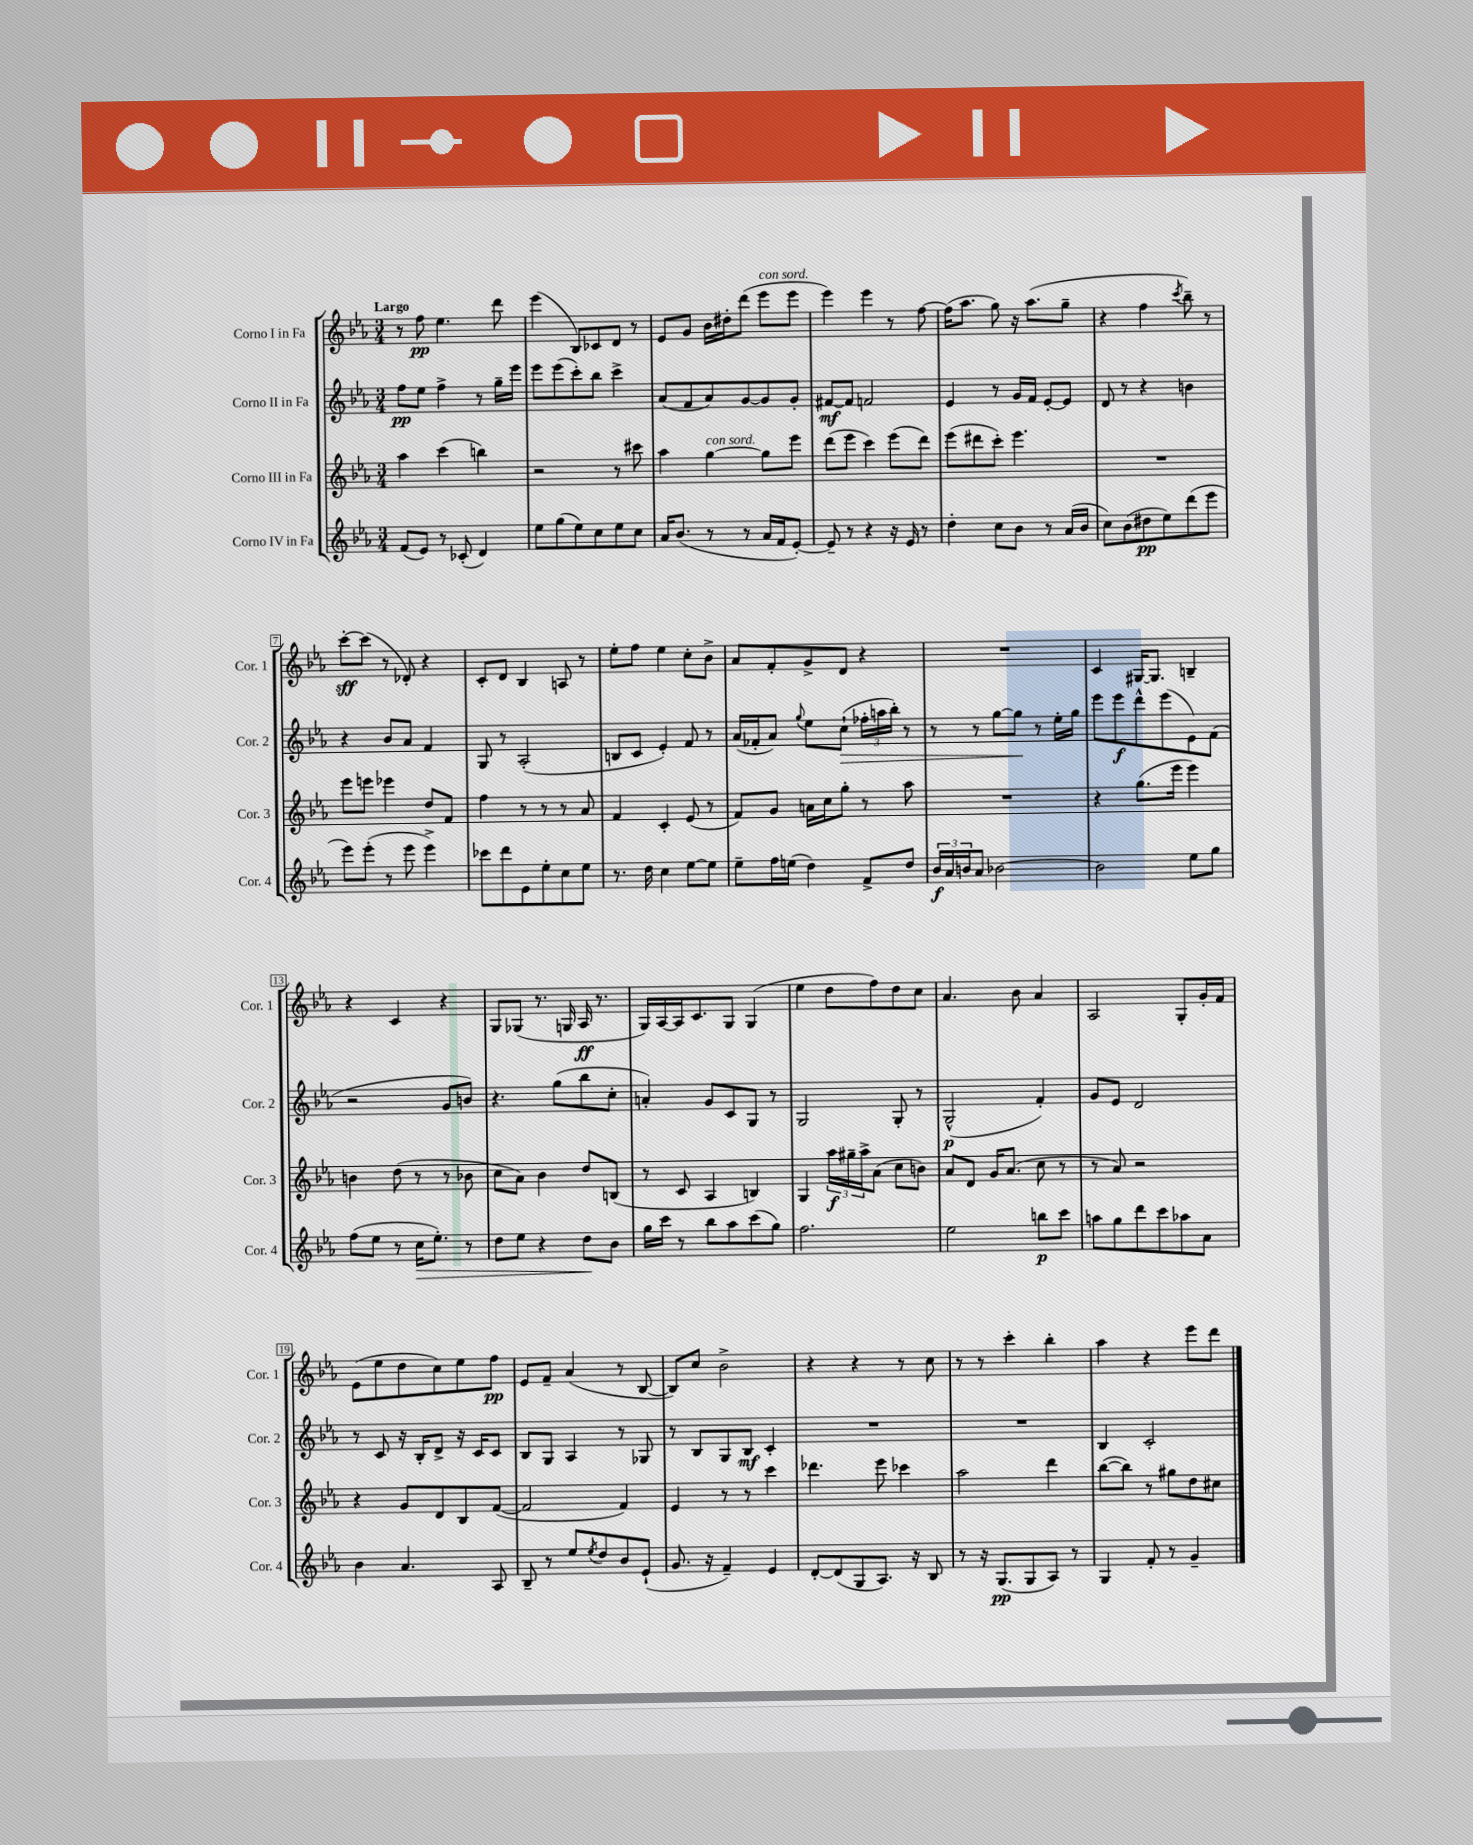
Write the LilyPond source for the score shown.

<<
\new StaffGroup <<
\new Staff = "s0" \with { instrumentName = "Corno I in Fa" shortInstrumentName = "Cor. 1" } {
    \clef treble \key ees \major \numericTimeSignature \time 3/4 \tempo "Largo"
    r8 f''8\pp ees''4. d'''8 |
    ees'''4( bes8) ces'8 d'8 r8 |
    ees'8 g'8 bes'16 dis''16-. d'''8( ees'''8^\markup { \italic "con sord." } ees'''8 |
    ees'''4) ees'''4 r8 f''8~ |
    f''16( aes''8. g''8) r16 aes''8.( g''8-- |
    r4 f''4 \acciaccatura { c'''8 } bes''8--) r8 |
    c'''8~-.\sff c'''8( r8 des'8-.) r4 |
    c'8-. d'8 bes4 a8 r8 |
    ees''8-. f''8 ees''4 c''8-. bes'8-> |
    aes'8 f'8-. g'8-> d'8 r4 |
    R2. |
    c'4 gis16~ gis8. b4-- |
    r4 c'4 r4 |
    g8 ges8( r8. g16 aes16\ff r8. |
    g16) aes16~ aes16 c'8. g8 g4( |
    ees''4 d''8 f''8) d''8 c''8 |
    aes'4. bes'8 aes'4 |
    aes2 g8-. g'16-. f'16 |
    ees'8( ees''8 d''8 c''8) ees''8 f''8\pp |
    ees'8 f'8-- aes'4( r8 bes8~ |
    bes8) c''8 bes'2-> |
    r4 r4 r8 c''8 |
    r8 r8 c'''4-. bes''4-. |
    aes''4 r4 ees'''8 d'''8 \bar "|." |
}
\new Staff = "s1" \with { instrumentName = "Corno II in Fa" shortInstrumentName = "Cor. 2" } {
    \clef treble \key ees \major \numericTimeSignature \time 3/4
    f''8\pp ees''8 f''4-> r8 g''16-- ees'''16 |
    ees'''8 ees'''8( c'''8-.) bes''8 c'''4-> |
    aes'8( f'8 aes'8) g'8~ g'8 g'8-. |
    fis'8~\mf fis'8 f'2 |
    ees'4 r8 g'16 f'16 ees'8~-. ees'8 |
    d'8 r8 r4 b'4 |
    r4 bes'8 aes'8 f'4 |
    g8 r8 aes2-.( |
    b8 c'8 ees'4-.) f'8 r8 |
    aes'16( fes'16-. aes'8) \appoggiatura { g''8 } ees''8 c''8-!\>( \tuplet 3/2 { fes''16-. a''16 bes''16-.) } r8 |
    r8 r8 g''8~ g''8\! r8 ees''16-. g''16 |
    ees'''8 ees'''8\f d'''8-^ ees'''8( ees'8) f'8( |
    r2 g'8 b'8) |
    r4. g''8( bes''8 c''8-. |
    a'4-.) g'8 c'8 g8 r8 |
    g2 g8-. r8 |
    g2-^\p( f'4-.) |
    g'8 ees'8 d'2 |
    r8 c'8 r16 bes16-. d'8-> r16 c'16 c'8 |
    bes8 g8 aes4 r8 ges8 |
    r8 bes8 g8 bes8\mf c'4-. |
    R2. |
    R2. |
    bes4 c'2-. \bar "|." |
}
\new Staff = "s2" \with { instrumentName = "Corno III in Fa" shortInstrumentName = "Cor. 3" } {
    \clef treble \key ees \major \numericTimeSignature \time 3/4
    aes''4 c'''4( b''4) |
    r2 r8 cis'''8 |
    aes''4 g''4~^\markup { \italic "con sord." } g''8 ees'''8 |
    d'''8( ees'''8 c'''4) ees'''8( d'''8) |
    ees'''8( dis'''8 c'''8-.) ees'''4. |
    R2. |
    ees'''8 e'''8 ees'''4 d''8 f'8 |
    f''4 r8 r8 r8 aes'8 |
    f'4 c'4-. ees'8( r8 |
    f'8) g'8 a'16 c''16 g''8-. r8 aes''8 |
    R2. |
    r4 g''8.( ees'''16 ees'''4) |
    b'4 d''8( r8 r8 bes'8 |
    c''8 aes'8) bes'4 d''8 b8( |
    r8 c'8 aes4 b4) |
    g4 \tuplet 3/2 { aes''16\f gis''16-- aes''16-> } aes'8( c''8 b'8) |
    aes'8 d'8 g'16 aes'8.( c''8 r8 |
    r8 aes'8) r2 |
    r4 g'8 d'8 bes8 f'8~( |
    f'2 f'4) |
    ees'4 r8 r8 c'''4 |
    des'''4. ees'''8 ces'''4 |
    aes''2 d'''4 |
    bes''8~( bes''8) r8 gis''8 d''8 cis''8 \bar "|." |
}
\new Staff = "s3" \with { instrumentName = "Corno IV in Fa" shortInstrumentName = "Cor. 4" } {
    \clef treble \key ees \major \numericTimeSignature \time 3/4
    f'8( ees'8) r8 ces'8-.( d'4) |
    ees''8 g''8( ees''8) c''8 ees''8 c''8 |
    aes'16 bes'8.( r8 r8 aes'16 f'16 ees'8~-.) |
    ees'8-- r8 r4 r16 ees'16 r8 |
    d''4-. c''8 bes'8 r8 aes'16( bes'16 |
    c''8) bes'8( dis''8\pp ees''8) d'''8( ees'''8 |
    ees'''8) ees'''8-.( r8 ees'''8 ees'''4->) |
    ces'''8 d'''8 ees'8 ees''8-. c''8 ees''8 |
    r8. d''16 c''4 ees''8~ ees''8 |
    ees''8-- f''16 e''16( d''4) f'8-> d''8 |
    \tuplet 3/2 { bes'16\f aes'16 b'16 } aes'8 bes'2~ |
    bes'2 ees''8 g''8 |
    f''8( ees''8 r8 c''16\> ees''8.-.) r8 |
    d''8 ees''8 r4 d''8\! bes'8 |
    g''16 c'''16 r8 bes''8 aes''8 c'''8( g''8) |
    f''2. |
    ees''2 b''8\p c'''8 |
    a''8 g''8 d'''8 c'''8 aes''8 aes'8 |
    bes'4 aes'4. aes8 |
    bes8-- r8 ees''8 \acciaccatura { ees''8 } d''8 bes'8 ees'8-!( |
    g'8. r16 f'4--) ees'4 |
    d'8~-. d'8( g8 aes8.) r16 bes8 |
    r8 r16 g8.\pp( g8 aes8) r8 |
    g4 f'8-. r8 g'4-- \bar "|." |
}
>>
>>
\layout { \context { \Score \override BarNumber.stencil = #(make-stencil-boxer 0.1 0.3 ly:text-interface::print) } }
